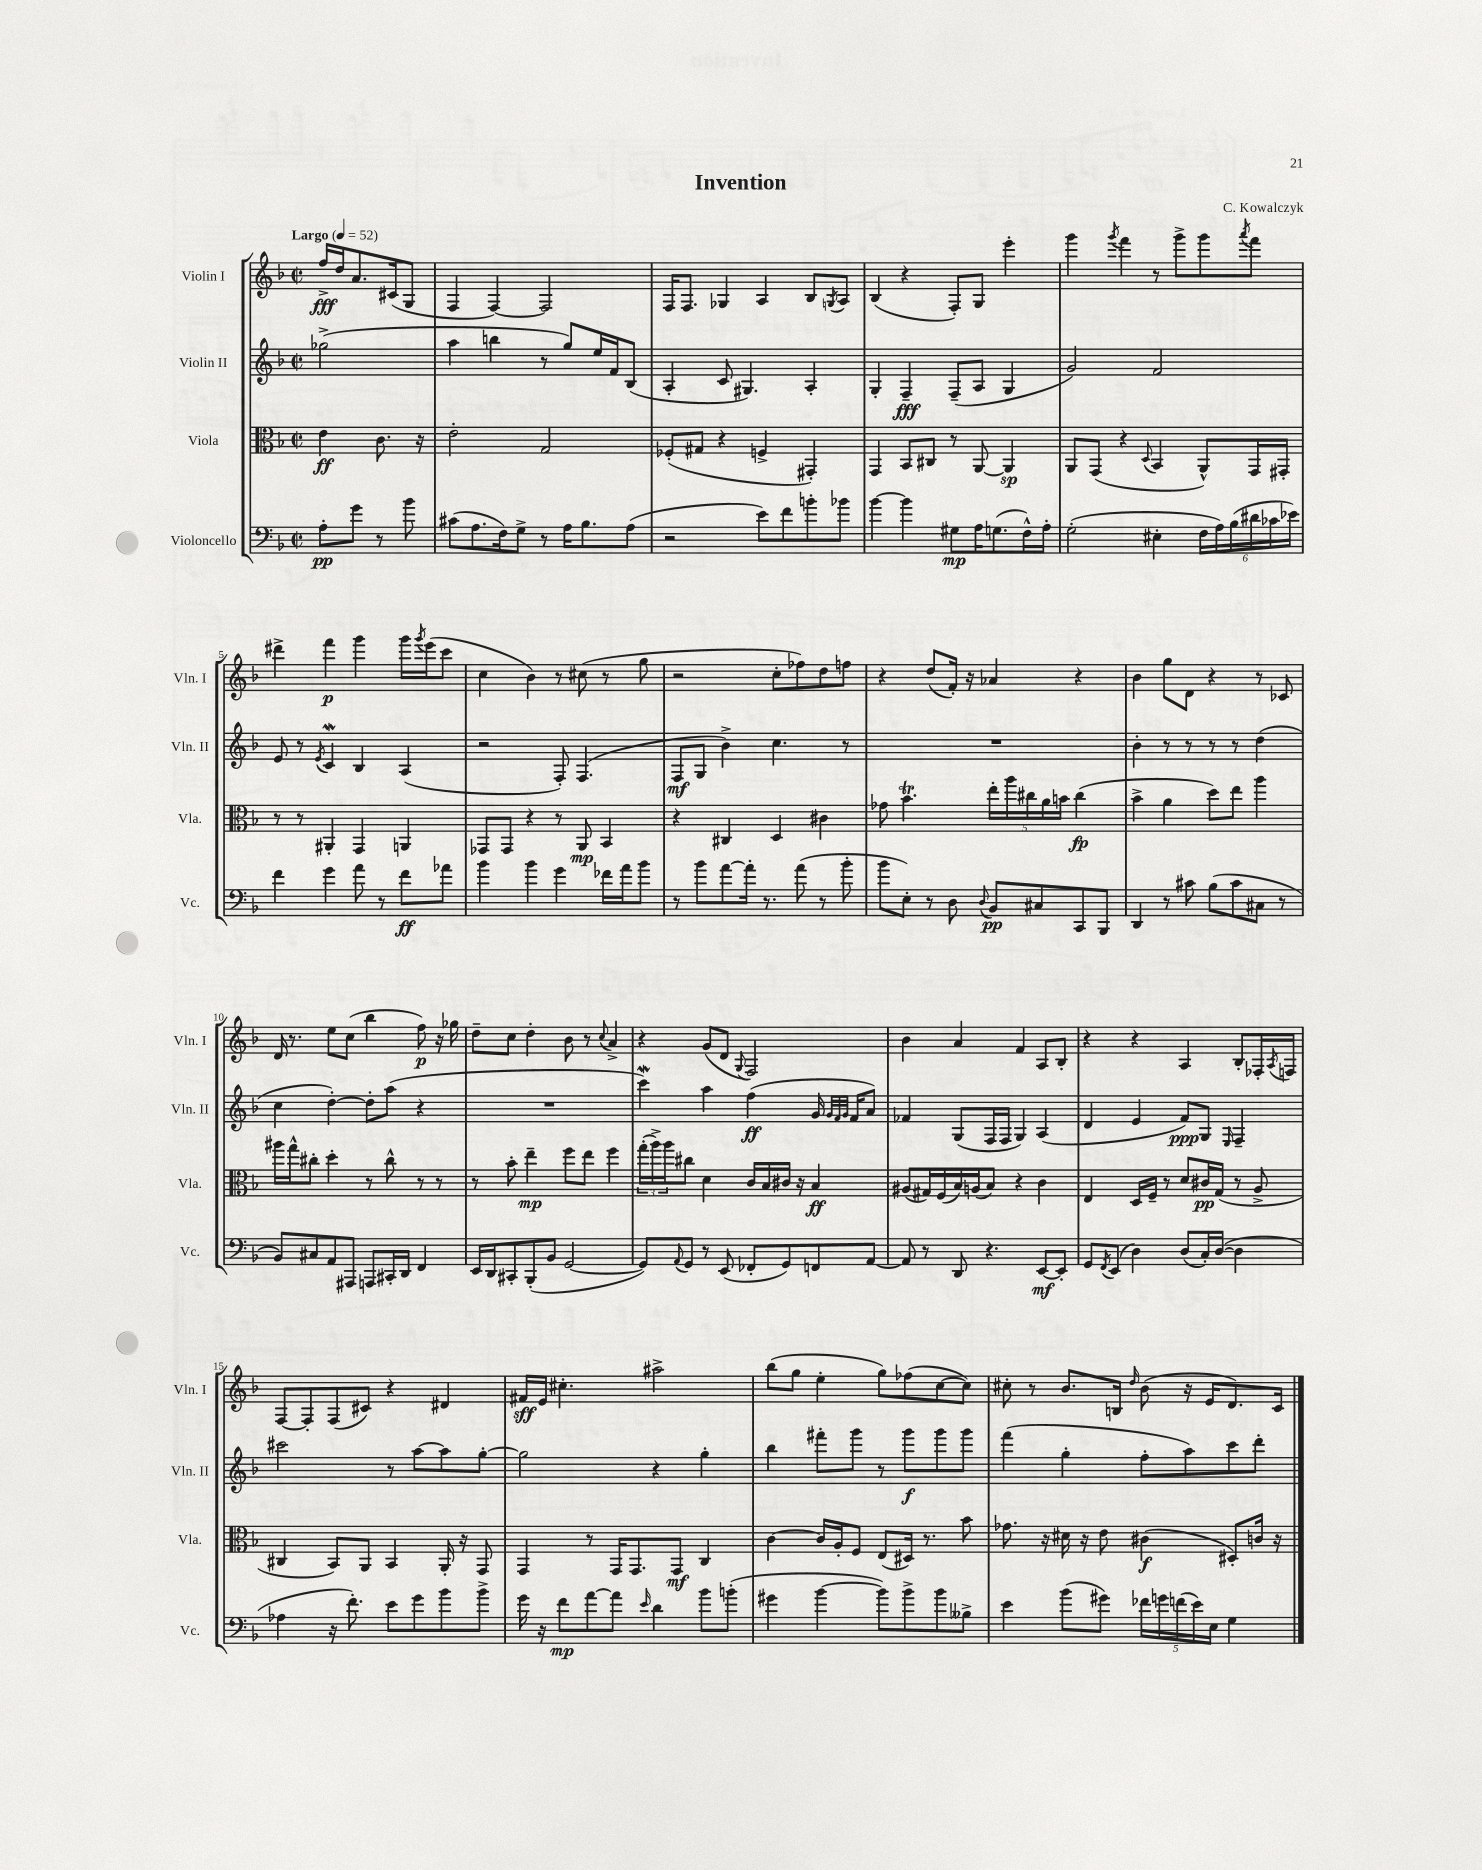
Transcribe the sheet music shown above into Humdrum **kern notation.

**kern	**dynam	**kern	**dynam	**kern	**dynam	**kern	**dynam
*part4	*part4	*part3	*part3	*part2	*part2	*part1	*part1
*staff4	*staff4	*staff3	*staff3	*staff2	*staff2	*staff1	*staff1
*I"Violoncello	*	*I"Viola	*	*I"Violin II	*	*I"Violin I	*
*I'Vc.	*	*I'Vla.	*	*I'Vln. II	*	*I'Vln. I	*
*clefF4	*	*clefC3	*	*clefG2	*	*clefG2	*
*k[b-]	*	*k[b-]	*	*k[b-]	*	*k[b-]	*
*M2/2	*	*M2/2	*	*M2/2	*	*M2/2	*
*met(c|)	*	*met(c|)	*	*met(c|)	*	*met(c|)	*
*MM52	*	*MM52	*	*MM52	*	*MM52	*
=	=	=	=	=	=	=	=
!	!	!	!	!	!	!LO:TX:a:B:t=Largo	!
8A'\L	pp	4e\	ff	(2gg-X^\	.	16ff^/LL	fff
.	.	.	.	.	.	16dd/J	.
8g\J	.	.	.	.	.	8.a/	.
8r	.	8.c\	.	.	.	.	.
.	.	.	.	.	.	(16c#X/k	.
8b-\	.	.	.	.	.	8G/J	.
.	.	16r	.	.	.	.	.
=1	=1	=1	=1	=1	=1	=1	=1
(8c#X\L	.	2e'\	.	4aa\	.	4F/	.
8.A\	.	.	.	.	.	.	.
.	.	.	.	4bbn\	.	[4F/)	.
16F\k)	.	.	.	.	.	.	.
8G^\J	.	.	.	.	.	.	.
8r	.	2G/	.	8r	.	2F/]	.
16A\KL	.	.	.	8gg/L)	.	.	.
8.B-\	.	.	.	.	.	.	.
.	.	.	.	16ee/L	.	.	.
.	.	.	.	16f/J	.	.	.
(8A\J	.	.	.	(8B-/J	.	.	.
=2	=2	=2	=2	=2	=2	=2	=2
2r	.	(8F-X'/L	.	4A'/	.	16F/KL	.
.	.	.	.	.	.	8.F/J	.
.	.	8G#X/J	.	.	.	.	.
.	.	4r	.	8c/	.	4G-X/	.
.	.	.	.	4.G#X/)	.	.	.
8e\L)	.	4Fn^/	.	.	.	4A/	.
8f\	.	.	.	.	.	.	.
8bn'\	.	4GG#X'/)	.	4A'/	.	8B-/L	.
.	.	.	.	.	.	8qGn/	.
8b-X\J	.	.	.	.	.	8A/J	.
=3	=3	=3	=3	=3	=3	=3	=3
[4b-\	.	4GG/	.	4G'/	.	(4B-/	.
4b-\]	.	8BB-/L	.	4F~/	fff	4r	.
.	.	8C#X/J	.	.	.	.	.
8G#X\L	mp	8r	.	(8F~/L	.	8F'/L)	.
16A\K	.	[8AA/	.	8A/J	.	8G/J	.
(8.Gn\	.	.	.	.	.	.	.
.	.	4AA/]	sp	4G/	.	4eee'\	.
16F^^\L)	.	.	.	.	.	.	.
16A'\JJ	.	.	.	.	.	.	.
=4	=4	=4	=4	=4	=4	=4	=4
(2G'\	.	8AA/L	.	2g/)	.	4ggg\	.
.	.	(8GG/J	.	.	.	.	.
.	.	.	.	.	.	8qggg/	.
.	.	4r	.	.	.	4fff\	.
.	.	8qqD/	.	.	.	.	.
4E#X'\	.	4BB-/	.	2f/	.	8r	.
.	.	.	.	.	.	8ggg^\L	.
24F\LL	.	8AA^^/L)	.	.	.	8ggg\	.
24A\)	.	.	.	.	.	.	.
(24B-\	.	.	.	.	.	.	.
.	.	.	.	.	.	8qaaa/	.
24d#X\	.	16GG/L	.	.	.	8fff\J	.
24c-X\	.	.	.	.	.	.	.
.	.	16GG#X'/JJ	.	.	.	.	.
24e-X\JJ)	.	.	.	.	.	.	.
!!LO:LB:g=z
=5	=5	=5	=5	=5	=5	=5	=5
4f\	.	8r	.	8e/	.	4ddd#X^\	.
.	.	8r	.	8r	.	.	.
.	.	.	.	8qe/	.	.	.
4g\	.	4AA#X'/	.	4cW/	.	4fff\	p
8a\	.	4GG/	.	4B-/	.	4ggg\	.
8r	.	.	.	.	.	.	.
8f\L	ff	4AAn/	.	(4A/	.	16ggg\LL	.
.	.	.	.	.	.	8qggg/	.
.	.	.	.	.	.	(16eee\J	.
8a-X\J	.	.	.	.	.	8ccc\J	.
=6	=6	=6	=6	=6	=6	=6	=6
4b-\	.	8GG-X/L	.	2r	.	4cc\	.
.	.	8GG-/J	.	.	.	.	.
4b-\	.	4r	.	.	.	4b-\)	.
4g\	.	8r	.	8F'/)	.	8r	.
.	.	8AA/	mp	(4.F/	.	(8cc#X\	.
16f-X\LL	.	4BB-/	.	.	.	8r	.
16a\J	.	.	.	.	.	.	.
8b-\J	.	.	.	.	.	8gg\	.
=7	=7	=7	=7	=7	=7	=7	=7
8r	.	4r	.	8F/L	mf	2r	.
8b-\L	.	.	.	8G/J	.	.	.
[8a\	.	4C#X/	.	4b-^\)	.	.	.
16a'\Jk]	.	.	.	.	.	.	.
8.r	.	.	.	.	.	.	.
.	.	4D/	.	4.cc\	.	8cc'\L	.
(8a\	.	.	.	.	.	8ff-X\)	.
8r	.	4c#X\	.	.	.	8dd\	.
8b-'\	.	.	.	8r	.	8ffn\J	.
=8	=8	=8	=8	=8	=8	=8	=8
8b-\L	.	8g-X\	.	1r	.	4r	.
8E'\J)	.	4.b-T\	.	.	.	.	.
8r	.	.	.	.	.	(8dd/L	.
8D\	.	.	.	.	.	16f'/Jk)	.
.	.	.	.	.	.	16r	.
8qqD/	.	.	.	.	.	.	.
8BB-/L	pp	20ee'\LL	.	.	.	4a-X/	.
.	.	20aa\	.	.	.	.	.
.	.	20cc#X\	.	.	.	.	.
8C#X/	.	.	.	.	.	.	.
.	.	20a\	.	.	.	.	.
.	.	20bn\JJ	.	.	.	.	.
8CC/	.	(4cc#\	fp	.	.	4r	.
8BBB-/J	.	.	.	.	.	.	.
=9	=9	=9	=9	=9	=9	=9	=9
4DD/	.	4b-^\	.	4b-'\	.	4b-\	.
8r	.	4a\	.	8r	.	8gg\L	.
8c#X\	.	.	.	8r	.	8d\J	.
(8B-\L	.	8dd\L)	.	8r	.	4r	.
8c#\	.	8ee\J	.	8r	.	.	.
8C#X\J	.	4aa\	.	(4dd\	.	8r	.
8r	.	.	.	.	.	8c-X/	.
!!LO:LB:g=z
=10	=10	=10	=10	=10	=10	=10	=10
8BB-/L)	.	16aa#X\LL	.	4cc\	.	16d/	.
.	.	16gg^^\J	.	.	.	8.r	.
8C#X/	.	8cc#X'\J	.	.	.	.	.
8AA/	.	4dd'\	.	[4dd'\)	.	8ee\L	.
8AAA#X/J	.	.	.	.	.	(8cc\J	.
8AAAn/L	.	8r	.	8dd'\L]	.	4bb-\	.
16CC#X'/L	.	8cc#^^\	.	(8aa\J	.	.	.
16DD/JJ	.	.	.	.	.	.	.
4FF/	.	8r	.	4r	.	8ff\)	p
.	.	8r	.	.	.	16r	.
.	.	.	.	.	.	16gg-X\	.
=11	=11	=11	=11	=11	=11	=11	=11
16EE/LL	.	8r	.	1r	.	8dd~\L	.
16DD/J	.	.	.	.	.	.	.
8CC#X'/	.	8b-'\	.	.	.	8cc\J	.
(8BBB-'/	.	4ee~\	mp	.	.	4dd'\	.
8BB-/J	.	.	.	.	.	.	.
[2GG/	.	8ff\L	.	.	.	8b-\	.
.	.	8ee\J	.	.	.	8r	.
.	.	.	.	.	.	8qqcc/	.
.	.	4ff\	.	.	.	4a^/	.
=12	=12	=12	=12	=12	=12	=12	=12
8GG/L])	.	(24gg'\LL	.	4cccW\)	.	4r	.
.	.	24aa^\)	.	.	.	.	.
.	.	24aa\J	.	.	.	.	.
8qqAA/	.	.	.	.	.	.	.
8GG/J	.	8cc#X\J	.	.	.	.	.
8r	.	4d\	.	4aa\	.	(8g/L	.
(8EE/	.	.	.	.	.	8d/J	.
.	.	.	.	.	.	8qqG/	.
8FF-X'/L	.	16c/LL	.	(4ff\	ff	2F/)	.
.	.	16B-/	.	.	.	.	.
8GG/)	.	16c#X/JJ	.	.	.	.	.
.	.	16r	.	.	.	.	.
8FFn/	.	4B-/	ff	16g/	.	.	.
.	.	.	.	32qqg/LLL	.	.	.
.	.	.	.	32qqf/	.	.	.
.	.	.	.	32qqg/JJJ	.	.	.
.	.	.	.	16f/KL	.	.	.
[8AA/J	.	.	.	8a/J)	.	.	.
=13	=13	=13	=13	=13	=13	=13	=13
8AA/]	.	(8A#X/L	.	4f-X/	.	4b-\	.
8r	.	16G#X/L)	.	.	.	.	.
.	.	(16F/	.	.	.	.	.
8DD/	.	16B-/)	.	(8G/L	.	4a/	.
.	.	(16An/J	.	.	.	.	.
4.r	.	8B-/J)	.	16F/L	.	.	.
.	.	.	.	16F/JJ	.	.	.
.	.	4r	.	4G/)	.	4f/	.
[8EE/L	mf	4c\	.	(4A/	.	8A/L	.
8EE'/J]	.	.	.	.	.	8B-'/J	.
=14	=14	=14	=14	=14	=14	=14	=14
8GG/L	.	4E/	.	4d/	.	4r	.
8qFF/	.	.	.	.	.	.	.
(8EE/J	.	.	.	.	.	.	.
4D\)	.	16D/LL	.	4e/	.	4r	.
.	.	16F~/JJ	.	.	.	.	.
.	.	8r	.	.	.	.	.
(8D/L	.	8d/L	.	8f/L)	ppp	4A/	.
16C'/L)	.	16c#X/L	pp	8G/J	.	.	.
([16D/JJ	.	(16G/JJ	.	.	.	.	.
.	.	.	.	16qqE/	.	.	.
4D\]	.	8r	.	4F~/	.	8B-'/L	.
.	.	8A^/	.	.	.	16F-X'/L	.
.	.	.	.	.	.	8qA/	.
.	.	.	.	.	.	16Fn/JJ	.
!!LO:LB:g=z
=15	=15	=15	=15	=15	=15	=15	=15
4A-X\	.	4C#X/	.	2ccc#X\	.	[8F/L	.
.	.	.	.	.	.	8F'/]	.
16r	.	8BB-/L)	.	.	.	(8F/	.
8.f'\)	.	.	.	.	.	.	.
.	.	8AA/J	.	.	.	8c#X/J)	.
8e\L	.	4BB-/	.	8r	.	4r	.
8g\	.	.	.	[8aa\L	.	.	.
8b-\	.	16AA'/	.	8aa\]	.	4d#X/	.
.	.	16r	.	.	.	.	.
8b-^\J	.	8GG/	.	[8gg'\J	.	.	.
=16	=16	=16	=16	=16	=16	=16	=16
16g\	.	4GG/	.	2gg\]	.	16f#X/LL	sff
16r	.	.	.	.	.	16e/JJ	.
8f\L	mp	.	.	.	.	4.cc#X'\	.
[8a\	.	8r	.	.	.	.	.
8a\J]	.	16GG/KL	.	.	.	.	.
.	.	8.GG/	.	.	.	.	.
16qqe/	.	.	.	.	.	.	.
4d\	.	.	.	4r	.	2aa#X^\	.
.	.	8GG/J	mf	.	.	.	.
8b-\L	.	4C/	.	4gg'\	.	.	.
(8bn'\J	.	.	.	.	.	.	.
=17	=17	=17	=17	=17	=17	=17	=17
4g#X\	.	[4c\	.	4bb-\	.	(8bb-\L	.
.	.	.	.	.	.	8gg\J	.
[4b-\	.	16c/LL]	.	8fff#X'\L	.	4ee'\	.
.	.	16A'/J	.	.	.	.	.
.	.	8F/J	.	8ggg\J	.	.	.
8b-\L])	.	(8E/L	.	8r	.	8gg\L)	.
8b-^\	.	16D#X/Jk)	.	8ggg\L	f	(8ff-X\	.
.	.	8.r	.	.	.	.	.
8b-\	.	.	.	8ggg\	.	[8cc\	.
8B--X^\J	.	8b-\	.	8ggg\J	.	8cc\J])	.
=18	=18	=18	=18	=18	=18	=18	=18
4e\	.	8.g-X\	.	(4fff\	.	8cc#X'\	.
.	.	.	.	.	.	8r	.
.	.	16r	.	.	.	.	.
(8b-\L	.	16d#X\	.	4gg'\	.	8.b-/L	.
.	.	16r	.	.	.	.	.
8g#X\J)	.	8e\	.	.	.	.	.
.	.	.	.	.	.	16Bn/Jk	.
.	.	.	.	.	.	16qqdd/	.
20f-X\LL	.	(4c#X\	f	8ff'\L	.	(8b-\	.
20gn\	.	.	.	.	.	.	.
(20fn\	.	.	.	.	.	.	.
.	.	.	.	8aa\)	.	16r	.
20e\)	.	.	.	.	.	.	.
.	.	.	.	.	.	16e/KL	.
20E\JJ	.	.	.	.	.	.	.
4G\	.	8D#X'/L)	.	8ccc\	.	8.d/)	.
.	.	16cn/Jk	.	8ddd'\J	.	.	.
.	.	16r	.	.	.	16c/Jk	.
==	==	==	==	==	==	==	==
*-	*-	*-	*-	*-	*-	*-	*-
